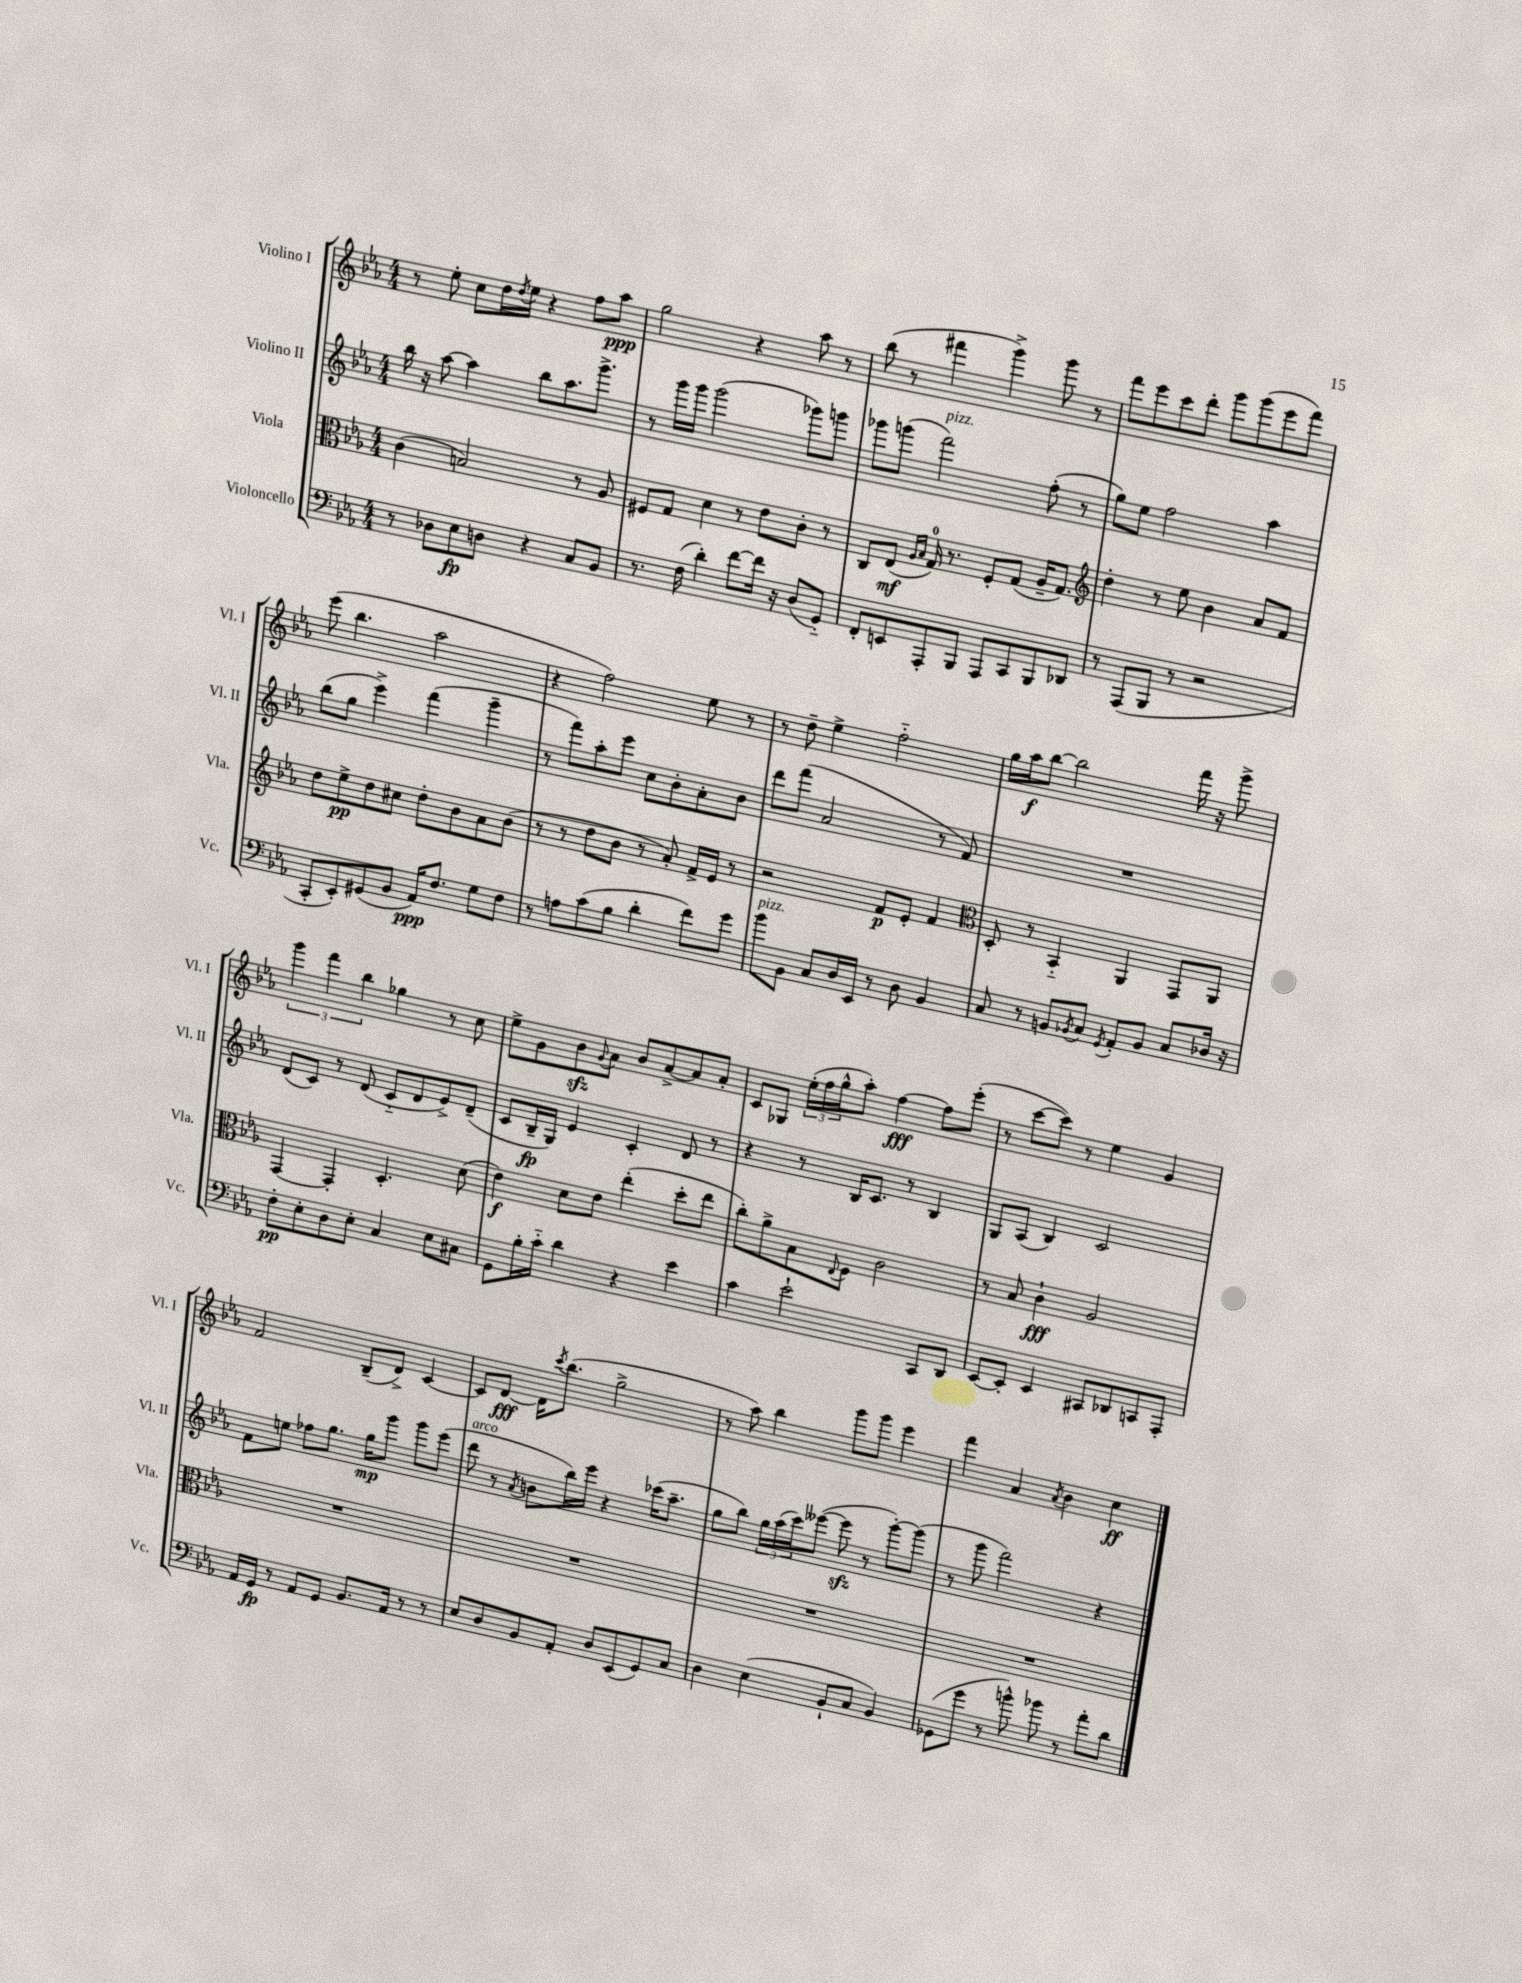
<<
\new StaffGroup <<
\new Staff = "s0" \with { instrumentName = "Violino I" shortInstrumentName = "Vl. I" } {
    \clef treble \key ees \major \numericTimeSignature \time 4/4
    r8 ees''8-. c''8 d''16 \acciaccatura { d''8 } ees''16 r4 f''8 aes''8\ppp |
    g''2 r4 aes''8 r8 |
    bes''8( r8 fis'''4 g'''4->) g'''8 r8 |
    f'''8 ees'''8 c'''8 d'''8-. g'''8 g'''8( ees'''8 f'''8) |
    ees'''8( bes''4. aes''2 |
    r4 f''2) ees''8 r8 |
    r8 d''8-- ees''4-> f''2-_ |
    g''16 aes''16\f bes''8~ bes''2 f'''16 r16 g'''8-> |
    \tuplet 3/2 { g'''4 f'''4 bes''4 } ges''4 r8 c''8 |
    ees''8-> g'8 bes'8\sfz \appoggiatura { g'8 } aes'8 bes'8 aes'8~-> aes'8 aes'8-. |
    c'8 ges8 \tuplet 3/2 { ees''16-.( f''16 g''16-^ } aes''8-.) f''4~\fff f''8 ees'''8-.( |
    r8 c'''8~ c'''8) r8 ees''4 g'4 |
    f'2 bes8--( d'8->) c'4~ |
    c'8 d'8~\fff d'16 \acciaccatura { c'''8 } bes''8.( g''2-> |
    r8 aes''8) bes''4 g'''8 g'''8 ees'''4 |
    f'''4 aes'4 \acciaccatura { aes'8 } bes'4 c''4\ff \bar "|." |
}
\new Staff = "s1" \with { instrumentName = "Violino II" shortInstrumentName = "Vl. II" } {
    \clef treble \key ees \major \numericTimeSignature \time 4/4
    bes''16 r16 aes''8~ aes''4 bes''8 aes''8. g'''8.-> |
    r8 g'''16 g'''16 g'''2( ges'''8) g'''8 |
    ges'''8 g'''8( f'''2^\markup { \italic "pizz." }) f''8-.( r8 |
    g''8) ees''8 f''2 aes''4 |
    bes''8( g''8 ees'''4->) f'''4( g'''4-- |
    r8 f'''8) aes''8-. ees'''8 c''8 bes'8-. aes'8-. bes'8 |
    d'''8 f'''8( aes'2 r8 f'8) |
    R1 |
    d'8( c'8) r8 d'8( c'8-_ d'8 ees'8->) d'8--( |
    c'8 bes16--\fp g16) ees'4 c'4-. d'8 r8 |
    r4 r8 bes16 c'8. r8 bes4 |
    g8 aes8( bes4) c'2 |
    f'8 e''8 fes''8 g''8. g''16\mp g'''8 g'''8 ees'''8( |
    d'''8^\markup { \italic "arco" } r8 \acciaccatura { aes'8 } b'8 bes''16) ees'''16 r4 ces'''16( aes''8.-- |
    g''8 bes''8) \tuplet 3/2 { g''16 aes''16( c'''16) } eeses'''8~( eeses'''8\sfz r8 g'''8~-.) g'''8( |
    r8 g'''8 f'''2) r4 \bar "|." |
}
\new Staff = "s2" \with { instrumentName = "Viola" shortInstrumentName = "Vla." } {
    \clef alto \key ees \major \numericTimeSignature \time 4/4
    c'4( b2) r8 aes8 |
    fis8 g8 d'4 r8 ees'8 c'8-. r8 |
    c8 ees8\mf( \grace { aes16 bes16 } g16-0) r8. f8-. g8( aes16-- g8.) |
    \clef treble d''4-. r8 ees''8 bes'4 aes'8 f'8 |
    d''8 ees''8->\pp d''8 cis''8 d''8-. bes'8 aes'8 bes'8( |
    r8 r8 d''8 bes'8 r8 aes'8-.) f'16-> ees'16 r8 |
    r2 f'8\p ees'8-. f'4 |
    \clef alto d8-. r8 bes,4-_ aes,4 g,8 aes,8 |
    g,4~ g,4-. d4.-. d'8( |
    ees'4\f) d'8 ees'8 ees''4-.( d''8-. ees''8 |
    c''8-.) aes'8-> bes8 \appoggiatura { ees8 } f8 c'2 |
    r8 bes8 c'4-!\fff aes2 |
    R1 |
    R1 |
    R1 |
    R1 \bar "|." |
}
\new Staff = "s3" \with { instrumentName = "Violoncello" shortInstrumentName = "Vc." } {
    \clef bass \key ees \major \numericTimeSignature \time 4/4
    r8 des8 ees8\fp d8 r4 c8 bes,8 |
    r8. f16( d'4-.) f'8~ f'16 r16 d8( g,8-_) |
    f,8-. e,8 aes,,8-. bes,,8 aes,,8 c,8 bes,,8 des,8 |
    r8 aes,,8( bes,,8 r8 r2 |
    c,8-. ees,8-.) gis,8( bes,8 aes,16\ppp) f8. g8 f8 |
    r8 a8 c'8( bes8 d'4-. f'8) g'8 |
    bes'8^\markup { \italic "pizz." } bes,8 c8 d16 ees,16 r8 d8 bes,4 |
    c8 r8 b,8 \acciaccatura { bes,8 } c8 \acciaccatura { g,8 } aes,8-. bes,8 c8 des16 r16 |
    f8-.\pp ees8-. d8 ees8-. c4 ees8 cis8 |
    g,8 bes16-. c'16-_ d'4 r4 ees'4 |
    c'4 ees'2-! c,8 d,8 |
    ees,8~ ees,8-. ees,4 cis,8 des,8 c,8 aes,,8-. |
    aes,16 g,16\fp r8 aes,8 g,8 bes,8. aes,16 r8 r8 |
    ees8 d8 bes,8 aes,8-. d8 ees,8( g,8) c8 |
    d4 ees4( bes,8-! c8 bes,4) |
    ges,8( g'8 r8 b'8-^) bes'8 r8 aes'8-. d'8 \bar "|." |
}
>>
>>
\layout { \context { \Score \remove "Bar_number_engraver" } }
